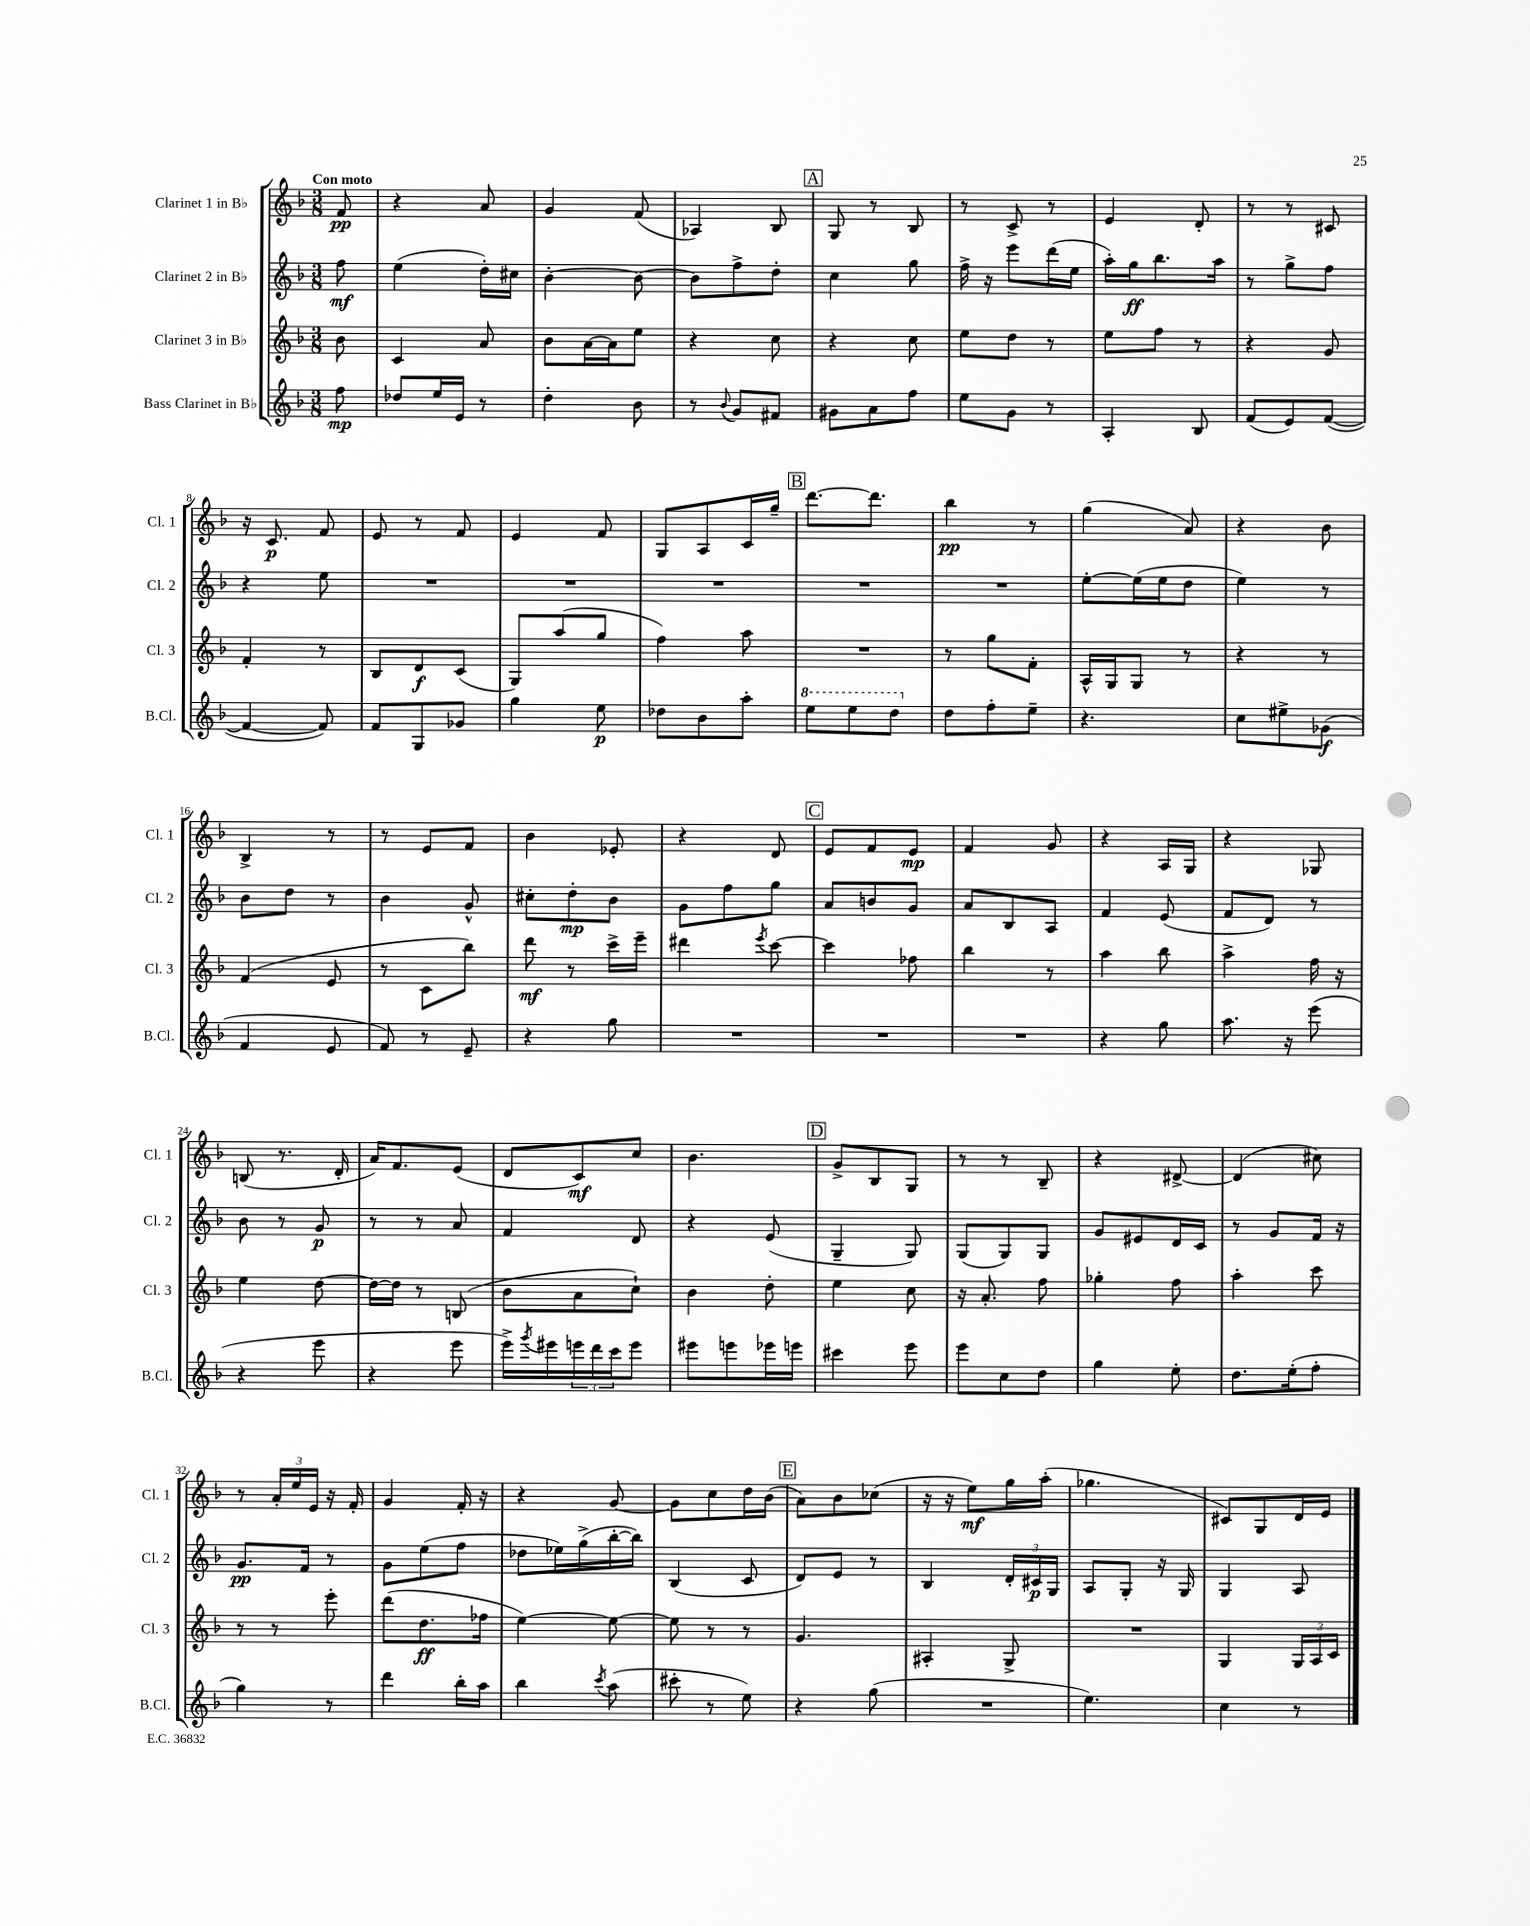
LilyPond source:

<<
\new StaffGroup <<
\new Staff = "s0" \with { instrumentName = "Clarinet 1 in Bb" shortInstrumentName = "Cl. 1" } {
    \clef treble \key f \major \numericTimeSignature \time 3/8 \partial 8 \tempo "Con moto"
    f'8\pp |
    r4 a'8 |
    g'4 f'8( |
    aes4) bes8 |
    \mark \markup { \box "A" } g8 r8 bes8 |
    r8 c'8-> r8 |
    e'4 d'8-. |
    r8 r8 cis'8 |
    r16 c'8.\p f'8 |
    e'8 r8 f'8 |
    e'4 f'8 |
    g8 a8 c'16 g''16-- |
    \mark \markup { \box "B" } d'''8.~ d'''8. |
    bes''4\pp r8 |
    g''4( a'8) |
    r4 bes'8 |
    bes4-> r8 |
    r8 e'8 f'8 |
    bes'4 ees'8-. |
    r4 d'8 |
    \mark \markup { \box "C" } e'8 f'8 e'8\mp |
    f'4 g'8 |
    r4 a16 g16 |
    r4 ges8 |
    b8( r8. d'16-. |
    a'16) f'8. e'8( |
    d'8 c'8\mf) c''8 |
    bes'4. |
    \mark \markup { \box "D" } g'8-> bes8 g8 |
    r8 r8 bes8-- |
    r4 dis'8~-> |
    dis'4( cis''8) |
    r8 \tuplet 3/2 { a'16-. e''16 e'16 } r16 f'16-. |
    g'4 f'16-. r16 |
    r4 g'8~ |
    g'8 c''8 d''16 bes'16( |
    \mark \markup { \box "E" } a'8) bes'8 ces''8( |
    r16 r16 e''8\mf) g''16 a''16-.( |
    ges''4. |
    cis'8) g8 d'16 e'16 \bar "|." |
}
\new Staff = "s1" \with { instrumentName = "Clarinet 2 in Bb" shortInstrumentName = "Cl. 2" } {
    \clef treble \key f \major \numericTimeSignature \time 3/8 \partial 8
    f''8\mf |
    e''4( d''16-.) cis''16 |
    bes'4~-. bes'8~ |
    bes'8 f''8-> d''8-. |
    \mark \markup { \box "A" } c''4 g''8 |
    f''16-> r16 e'''8 d'''16( e''16 |
    a''16-.) g''16\ff bes''8. a''16 |
    r8 g''8-> f''8 |
    r4 e''8 |
    R4. |
    R4. |
    R4. |
    \mark \markup { \box "B" } R4. |
    R4. |
    e''8~-. e''16( e''16 d''8 |
    e''4) r8 |
    bes'8 d''8 r8 |
    bes'4 g'8-^ |
    cis''8-. d''8-.\mp bes'8 |
    g'8 f''8 g''8 |
    \mark \markup { \box "C" } a'8 b'8 g'8 |
    a'8 bes8 a8 |
    f'4 e'8( |
    f'8 d'8) r8 |
    bes'8 r8 g'8\p |
    r8 r8 a'8 |
    f'4 d'8 |
    r4 e'8( |
    \mark \markup { \box "D" } g4-- g8) |
    g8( g8) g8 |
    g'8 eis'8 d'16 c'16 |
    r8 g'8 f'16 r16 |
    g'8.\pp f'16 r8 |
    g'8 e''8( f''8 |
    des''8 ees''16) g''16->( bes''16~-. bes''16) |
    bes4( c'8 |
    \mark \markup { \box "E" } d'8) e'8 r8 |
    bes4 \tuplet 3/2 { d'16-. cis'16\p g16 } |
    a8 g8-. r16 g16 |
    g4 a8 \bar "|." |
}
\new Staff = "s2" \with { instrumentName = "Clarinet 3 in Bb" shortInstrumentName = "Cl. 3" } {
    \clef treble \key f \major \numericTimeSignature \time 3/8 \partial 8
    bes'8 |
    c'4 a'8 |
    bes'8 a'16~ a'16 e''8 |
    r4 c''8 |
    \mark \markup { \box "A" } r4 c''8 |
    e''8 d''8 r8 |
    e''8 f''8 r8 |
    r4 g'8 |
    f'4-. r8 |
    bes8 d'8\f c'8( |
    g8) a''8( g''8 |
    f''4) a''8 |
    \mark \markup { \box "B" } R4. |
    r8 g''8 f'8-. |
    a16-^ g16 g8 r8 |
    r4 r8 |
    f'4( e'8 |
    r8 c'8 bes''8) |
    d'''8\mf r8 c'''16-> e'''16-- |
    dis'''4 \acciaccatura { e'''8 } c'''8~ |
    \mark \markup { \box "C" } c'''4 fes''8 |
    bes''4 r8 |
    a''4 bes''8 |
    a''4-> f''16 r16 |
    e''4 d''8~ |
    d''16~ d''16 r8 b8( |
    bes'8 a'8 c''8-!) |
    bes'4 d''8-. |
    \mark \markup { \box "D" } e''4 c''8 |
    r16 a'8.-. f''8 |
    ges''4-. f''8 |
    a''4-. c'''8 |
    r8 r8 e'''8-. |
    d'''8( d''8.\ff fes''16 |
    e''4~) e''8~ |
    e''8 r8 r8 |
    \mark \markup { \box "E" } g'4. |
    ais4-. g8-> |
    R4. |
    g4 \tuplet 3/2 { g16 a16 c'16 } \bar "|." |
}
\new Staff = "s3" \with { instrumentName = "Bass Clarinet in Bb" shortInstrumentName = "B.Cl." } {
    \clef treble \key f \major \numericTimeSignature \time 3/8 \partial 8
    f''8\mp |
    des''8 e''16 e'16 r8 |
    d''4-. bes'8 |
    r8 \appoggiatura { bes'8 } g'8 fis'8 |
    \mark \markup { \box "A" } gis'8 a'8 f''8 |
    e''8 g'8 r8 |
    a4-. bes8 |
    f'8( e'8) f'8~( |
    f'4~ f'8) |
    f'8 g8 ges'8 |
    g''4 e''8\p |
    des''8 bes'8 a''8-. |
    \mark \markup { \box "B" } \ottava #1 e'''8 e'''8 d'''8 \ottava #0 |
    d''8 f''8-. e''8-- |
    r4. |
    c''8 eis''8-> ges'8\f( |
    f'4 e'8 |
    f'8) r8 e'8-- |
    r4 g''8 |
    R4. |
    \mark \markup { \box "C" } R4. |
    R4. |
    r4 g''8 |
    a''8. r16 e'''8( |
    r4 e'''8 |
    r4 e'''8 |
    e'''16->) \acciaccatura { g'''8 } eis'''16 \tuplet 3/2 { e'''16 d'''16 c'''16 } e'''8 |
    eis'''8 e'''8 ees'''16 e'''16 |
    \mark \markup { \box "D" } cis'''4 e'''8 |
    e'''8 c''8 d''8 |
    g''4 e''8-. |
    d''8. e''16-.( f''8-. |
    g''4) r8 |
    d'''4 bes''16-. a''16 |
    bes''4 \acciaccatura { c'''8 } a''8( |
    cis'''8-. r8 e''8) |
    \mark \markup { \box "E" } r4 g''8( |
    R4. |
    e''4.) |
    c''4 r8 \bar "|." |
}
>>
>>
